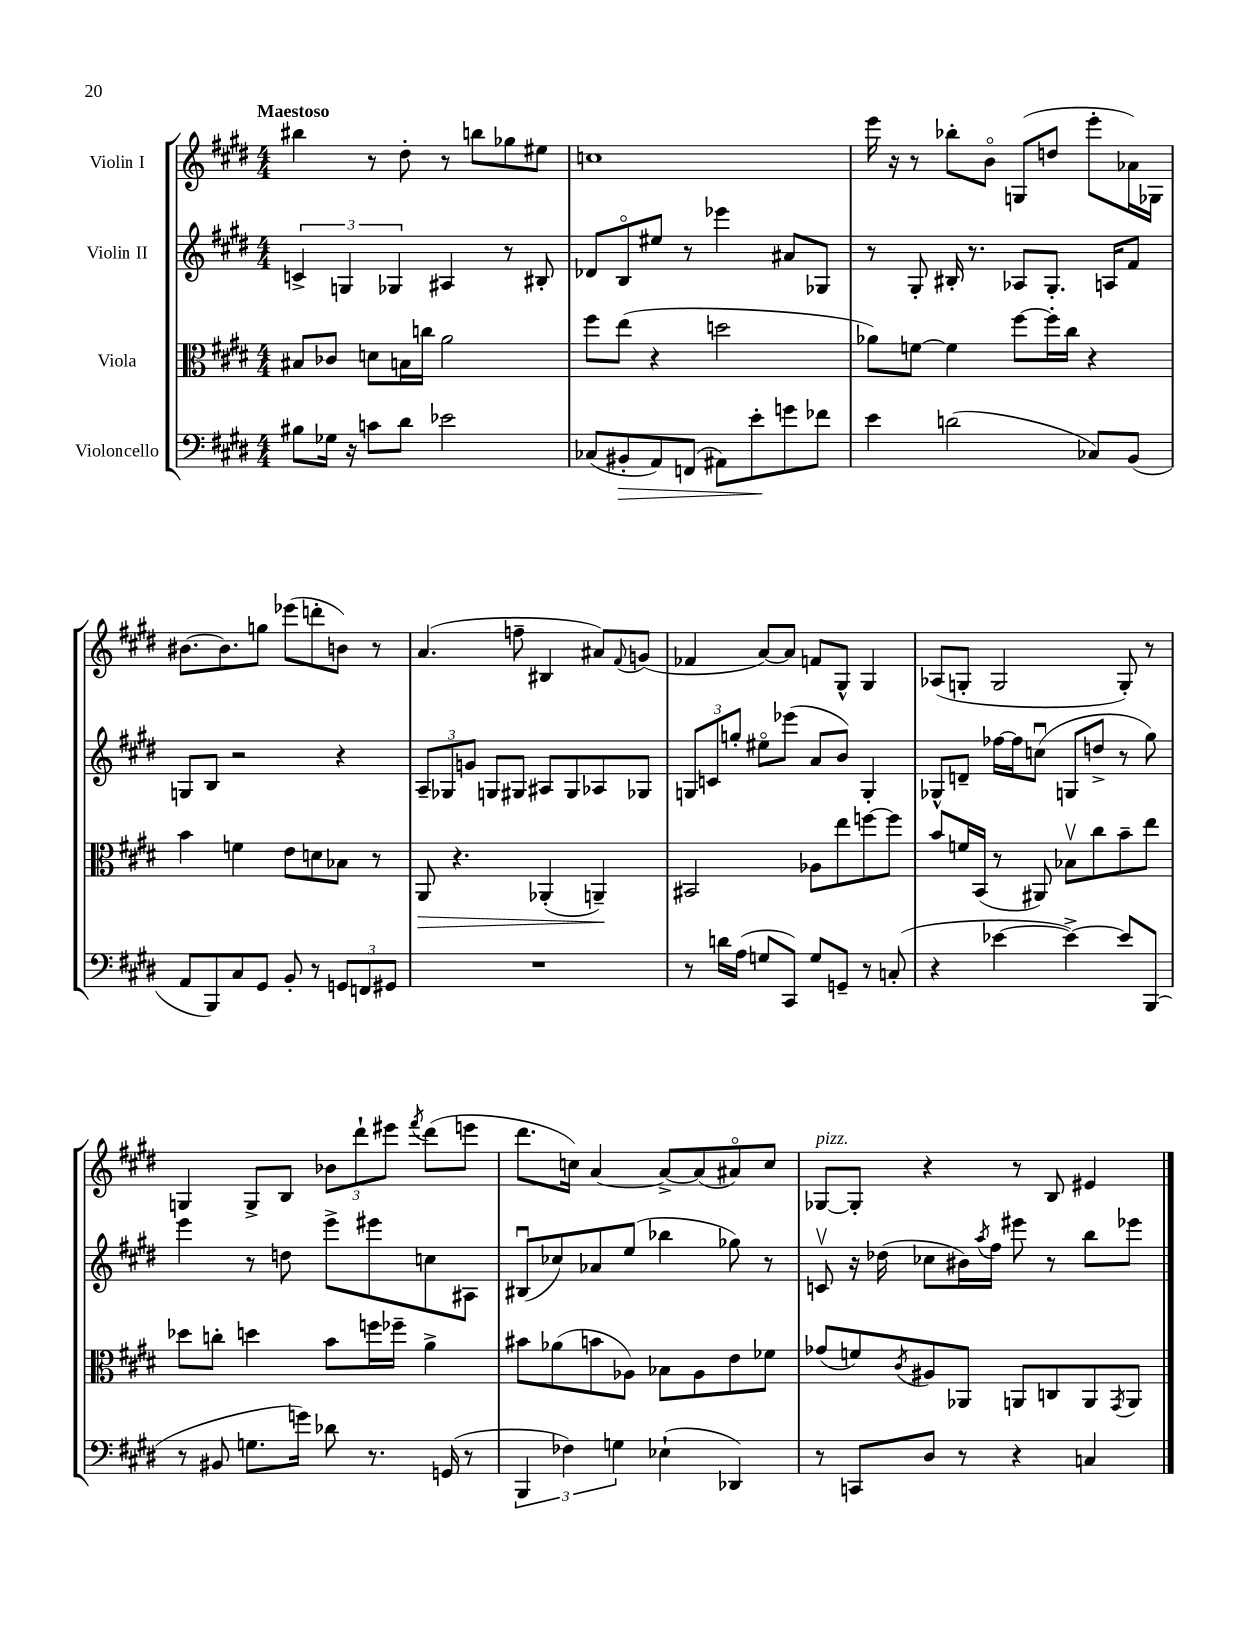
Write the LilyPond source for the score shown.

<<
\new StaffGroup <<
\new Staff = "s0" \with { instrumentName = "Violin I" } {
    \clef treble \key e \major \numericTimeSignature \time 4/4 \tempo "Maestoso"
    bis''4 r8 dis''8-. r8 b''8 ges''8 eis''8 |
    c''1 |
    e'''16 r16 r8 bes''8-. b'8\flageolet g8( d''8 e'''8-. aes'16) ges16 |
    bis'8.~ bis'8. g''8 ees'''8( d'''8-. b'8) r8 |
    a'4.( f''8-- bis4 ais'8) \appoggiatura { fis'8 } g'8( |
    fes'4 a'8~) a'8 f'8 gis8-^ gis4 |
    aes8( g8-. g2 g8-.) r8 |
    g4 g8-> b8 \tuplet 3/2 { bes'8 dis'''8-! eis'''8 } \acciaccatura { fis'''8 } dis'''8( e'''8 |
    dis'''8. c''16) a'4~ a'8~-> a'8( ais'8\flageolet) c''8 |
    ges8~^\markup { \italic "pizz." } ges8-. r4 r8 b8 eis'4 \bar "|." |
}
\new Staff = "s1" \with { instrumentName = "Violin II" } {
    \clef treble \key e \major \numericTimeSignature \time 4/4
    \tuplet 3/2 { c'4-> g4 ges4 } ais4 r8 bis8-. |
    des'8 b8\flageolet eis''8 r8 ees'''4 ais'8 ges8 |
    r8 gis8-. bis16-. r8. aes8 gis8.-. a16 fis'8 |
    g8 b8 r2 r4 |
    \tuplet 3/2 { a8-- ges8 g'8 } g8 gis8 ais8 gis8 aes8 ges8 |
    \tuplet 3/2 { g8 c'8 g''8-. } eis''8\flageolet ees'''8( a'8 b'8) g4-. |
    ges8-^ d'8-- fes''16~ fes''16 c''8\downbow( g8 d''8-> r8 gis''8) |
    e'''4 r8 d''8 e'''8-> eis'''8 c''8 ais8 |
    bis8\downbow( ces''8) aes'8 e''8( bes''4 ges''8) r8 |
    c'8\upbow r16 des''16( ces''8 bis'16) \acciaccatura { a''8 } fis''16 eis'''8 r8 b''8 ees'''8 \bar "|." |
}
\new Staff = "s2" \with { instrumentName = "Viola" } {
    \clef alto \key e \major \numericTimeSignature \time 4/4
    bis8 ces'8 d'8 b16 c''16 a'2 |
    fis''8 e''8( r4 d''2 |
    aes'8) f'8~ f'4 fis''8~ fis''16-. cis''16 r4 |
    b'4 f'4 e'8 d'8 bes8 r8 |
    a,8\> r4. aes,4-.( a,4--\!) |
    bis,2 aes8 e''8 f''8~ f''8 |
    b'8 f'16 b,16( r8 ais,8) bes8\upbow cis''8 b'8-- e''8 |
    des''8 c''8-. d''4 b'8 f''16 fes''16-- a'4-> |
    bis'8 aes'8( b'8 aes8) bes8 aes8 e'8 fes'8 |
    ges'8( f'8) \acciaccatura { cis'8 } ais8 aes,8 a,8 c8 a,8 \acciaccatura { gis,8 } a,8 \bar "|." |
}
\new Staff = "s3" \with { instrumentName = "Violoncello" } {
    \clef bass \key e \major \numericTimeSignature \time 4/4
    bis8 ges16 r16 c'8 dis'8 ees'2 |
    ces8( bis,8-.\> a,8) f,8( ais,8) e'8-.\! g'8 fes'8 |
    e'4 d'2( ces8) b,8( |
    a,8 b,,8) cis8 gis,8 b,8-. r8 \tuplet 3/2 { g,8 f,8 gis,8 } |
    R1 |
    r8 d'16 a16( g8 cis,8) g8 g,8-- r8 c8-.( |
    r4 ees'4~ ees'4~->) ees'8 b,,8( |
    r8 bis,8 g8. g'16) des'8 r8. g,16( r8 |
    \tuplet 3/2 { b,,4 fes4) g4 } ees4-!( des,4) |
    r8 c,8 dis8 r8 r4 c4 \bar "|." |
}
>>
>>
\layout { \context { \Score \remove "Bar_number_engraver" } }
